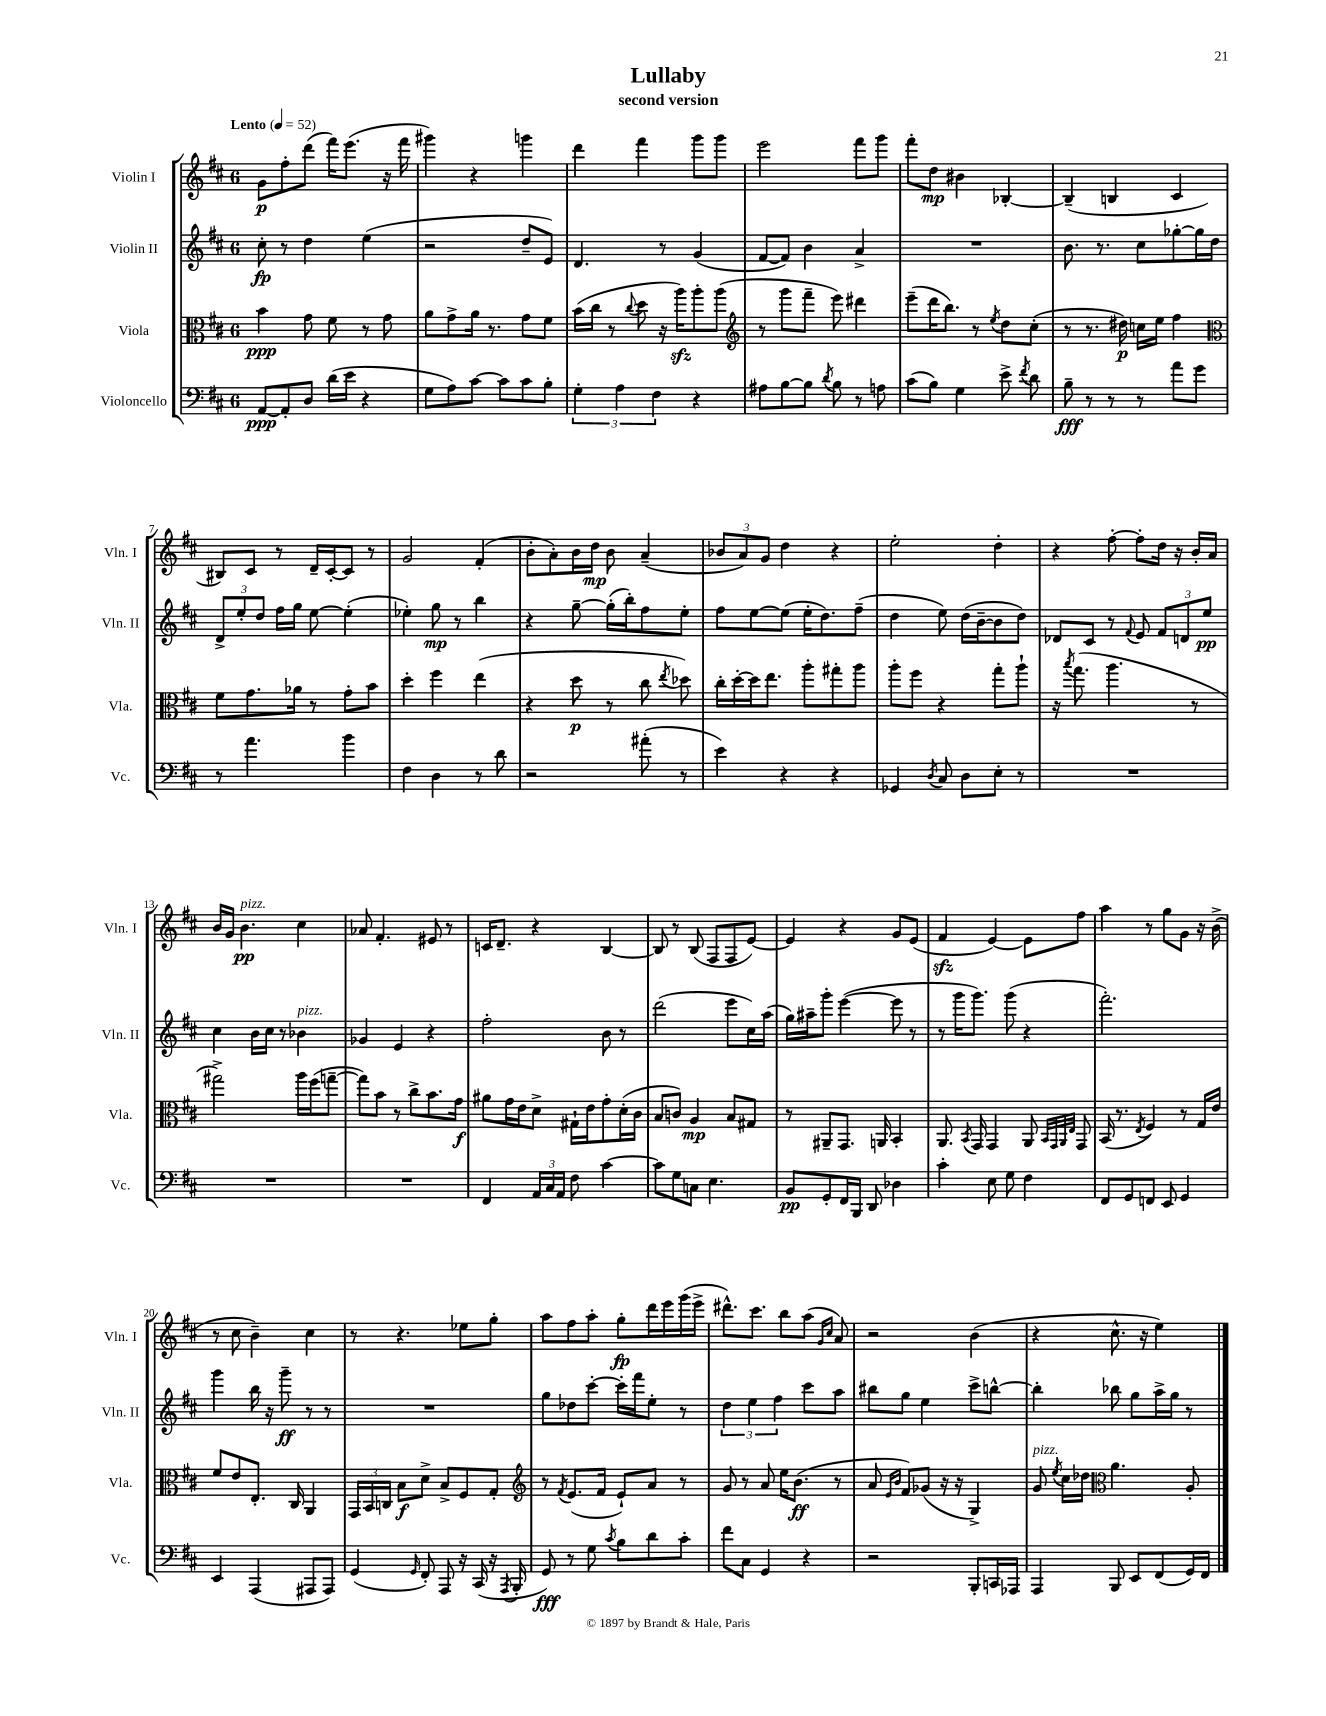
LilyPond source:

\header { title = "Lullaby" subtitle = "second version" }
<<
\new StaffGroup <<
\new Staff = "s0" \with { instrumentName = "Violin I" shortInstrumentName = "Vln. I" } {
    \clef treble \key d \major \once \override Staff.TimeSignature.style = #'single-digit \time 6/8 \tempo "Lento" 4 = 52
    \autoBeamOff g'8[\p fis''8-. d'''8]( fis'''16[) e'''8.]( r16 fis'''16 |
    gis'''4) r4 g'''4 |
    d'''4 fis'''4 g'''8[ g'''8] |
    e'''2 fis'''8[ g'''8] |
    fis'''8[-. d''8]\mp bis'4 bes4~-. |
    bes4--( b4 cis'4 |
    bis8[) cis'8] r8 d'16[-- cis'16~-. cis'8] r8 |
    g'2 fis'4-.( |
    b'8[-. a'8-.) b'16 d''16]\mp b'8 a'4--( |
    \tuplet 3/2 { bes'8[ a'8) g'8] } d''4 r4 |
    e''2-. d''4-. |
    r4 fis''8~-. fis''8[-. d''16] r16 b'16[-. a'16] |
    b'16[ g'16] b'4.\pp^\markup { \italic "pizz." } cis''4 |
    aes'8 fis'4.-. eis'8 r8 |
    c'16[ d'8.]-- r4 b4~ |
    b8 r8 b8( fis8[ fis8 e'8]~) |
    e'4 r4 g'8[ e'8]( |
    fis'4\sfz e'4~) e'8[ fis''8] |
    a''4 r8 g''8[ g'8] r16 b'16->( |
    r8 cis''8 b'4--) cis''4 |
    r8 r4. ees''8[ g''8]-. |
    a''8[ fis''8 a''8]-. g''8[-.\fp d'''16 e'''16 g'''16( e'''16]-> |
    dis'''8.[-^) cis'''8.] b''8[ a''8]( \grace { g'16[ cis''16] } a'8) |
    r2 b'4( |
    r4 cis''8.-^ r16 e''4) \bar "|." |
}
\new Staff = "s1" \with { instrumentName = "Violin II" shortInstrumentName = "Vln. II" } {
    \clef treble \key d \major \once \override Staff.TimeSignature.style = #'single-digit \time 6/8
    \autoBeamOff cis''8-.\fp r8 d''4 e''4( |
    r2 d''8[-- e'8]) |
    d'4. r8 g'4( |
    fis'8[~ fis'8]) b'4 a'4-> |
    R2. |
    b'8. r8. cis''8[ ges''8~-. ges''16 d''16] |
    \tuplet 3/2 { d'8[-> e''8-. d''8] } fis''16[ g''16] e''8~ e''4-.( |
    ees''4-.) g''8\mp r8 b''4 |
    r4 g''8~-- g''16[-.( b''16-.) fis''8 e''8]-. |
    fis''8[ e''8~ e''8]( e''16[-. d''8.) fis''8]--( |
    d''4 e''8) d''16[( b'16~-- b'8 d''8]) |
    des'8[ cis'8] r8 \appoggiatura { fis'8 } e'8 \tuplet 3/2 { fis'8[ d'8 e''8]\pp } |
    cis''4 b'16[ cis''16] r8 bes'4^\markup { \italic "pizz." } |
    ges'4 e'4 r4 |
    fis''2-. b'8 r8 |
    d'''2( e'''8[ cis''16) a''16]( |
    g''16[) ais''16-- g'''8]-. e'''4~( e'''8 r8 |
    r8 g'''16[ g'''8.]) g'''8( r4 |
    fis'''2.-.) |
    g'''4 b''16 r16 g'''8--\ff r8 r8 |
    R2. |
    g''8[ des''8 cis'''8]~-. cis'''16[-. fis'''16 e''8]-. r8 |
    \tuplet 3/2 { d''4 e''4 fis''4 } cis'''8[ a''8] |
    bis''8[ g''8] e''4 cis'''8[-> b''8]~-^ |
    b''4-. bes''8 g''8[ a''16-> g''16] r8 \bar "|." |
}
\new Staff = "s2" \with { instrumentName = "Viola" shortInstrumentName = "Vla." } {
    \clef alto \key d \major \once \override Staff.TimeSignature.style = #'single-digit \time 6/8
    \autoBeamOff b'4\ppp g'8 fis'8 r8 g'8 |
    a'8[ g'8-> a'16] r8. g'8[ fis'8] |
    b'16[( cis''16] r8 \appoggiatura { cis''8 } d''8 r16 a''16[\sfz) a''8-. a''8]( |
    \clef treble r8 g'''8[ fis'''8]-- e'''8) dis'''4 |
    e'''8[--( d'''16 b''8.]) r8 \acciaccatura { e''8 } d''8[ cis''8]-.( |
    r8 r8. dis''16\p) c''16[ e''16] fis''4 |
    \clef alto fis'8[ g'8. aes'16] r8 g'8[-. b'8] |
    d''4-. fis''4 e''4( |
    r4 d''8\p r8 cis''8 \acciaccatura { e''8 } des''8) |
    cis''16[-. d''16~-. d''16 e''8.] a''8[-. gis''8-. a''8] |
    a''8[-. fis''8] r4 g''8[-. a''8]-! |
    r16 \acciaccatura { b''8 } g''8.( a''4. r8 |
    gis''2->) a''16[ fis''16( g''8]~-- |
    g''8[) b'8] r8 cis''8[-> b'8. g'16]\f |
    ais'8[ g'16 e'16 d'8]-> gis16[-! e'16 g'8-. d'16-.( cis'16] |
    b8[ c'8]) a4\mp b8[ gis8] |
    r8 ais,8[-- g,8.] a,16 b,4-. |
    a,8. \acciaccatura { b,8 } g,16 g,4 a,8 \grace { b,32[ g,32 a,32 e32] } g,8 |
    b,16( r8. \acciaccatura { e8 } fis4) r8 g16[ e'16] |
    fis'8[ e'8 e8.]-. cis16 a,4 |
    \tuplet 3/2 { g,16[ b,16 c16] } b8[\f d'8]-> b8[-> fis8 g8]-. |
    \clef treble r8 \acciaccatura { fis'8 } e'8.[( fis'16] e'8[-!) a'8] r8 |
    g'8 r8 a'8 e''16[ b'8.]\ff( r8 |
    a'8 \grace { e'16[ b'16] } fis'8[) ges'8]( r16 r16 g4->) |
    g'8^\markup { \italic "pizz." } \acciaccatura { e''8 } cis''16[ des''16] \clef alto a'4. a8-. \bar "|." |
}
\new Staff = "s3" \with { instrumentName = "Violoncello" shortInstrumentName = "Vc." } {
    \clef bass \key d \major \once \override Staff.TimeSignature.style = #'single-digit \time 6/8
    \autoBeamOff a,8[~\ppp a,8-. d8] d'16[( e'16] r4 |
    g8[ a8) cis'8]~ cis'8[ cis'8 b8]-. |
    \tuplet 3/2 { g4-. a4 fis4 } r4 |
    ais8[ b8~ b8] \acciaccatura { d'8 } b8 r8 a8 |
    cis'8[( b8]) g4 e'8-> \acciaccatura { fis'8 } d'8 |
    b8--\fff r8 r8 r8 a'8[ g'8] |
    r8 a'4. b'4 |
    fis4 d4 r8 d'8 |
    r2 ais'8-.( r8 |
    e'4) r4 r4 |
    ges,4 \acciaccatura { d8 } cis8 d8[ e8]-. r8 |
    R2. |
    R2. |
    R2. |
    fis,4 \tuplet 3/2 { a,16[ cis16 a,16] } fis8 cis'4~ |
    cis'8[ g8 c8] e4. |
    b,8[\pp g,8-. fis,16 b,,16] d,8 des4 |
    cis'4-. e8 g8 fis4 |
    fis,8[ g,8 f,8] e,8 g,4 |
    e,4 a,,4( ais,,8[ ais,,8]) |
    g,4( \grace { g,16 } fis,8-.) a,,8 r16 cis,16( r16 \acciaccatura { a,,8 } b,,16-. |
    g,8\fff) r8 g8 \acciaccatura { cis'8 } b8[ d'8 cis'8]-. |
    fis'8[ cis8] g,4 r4 |
    r2 b,,8[-. c,16 aes,,16] |
    a,,4 b,,8 e,8[ fis,8( g,16) fis,16] \bar "|." |
}
>>
>>
